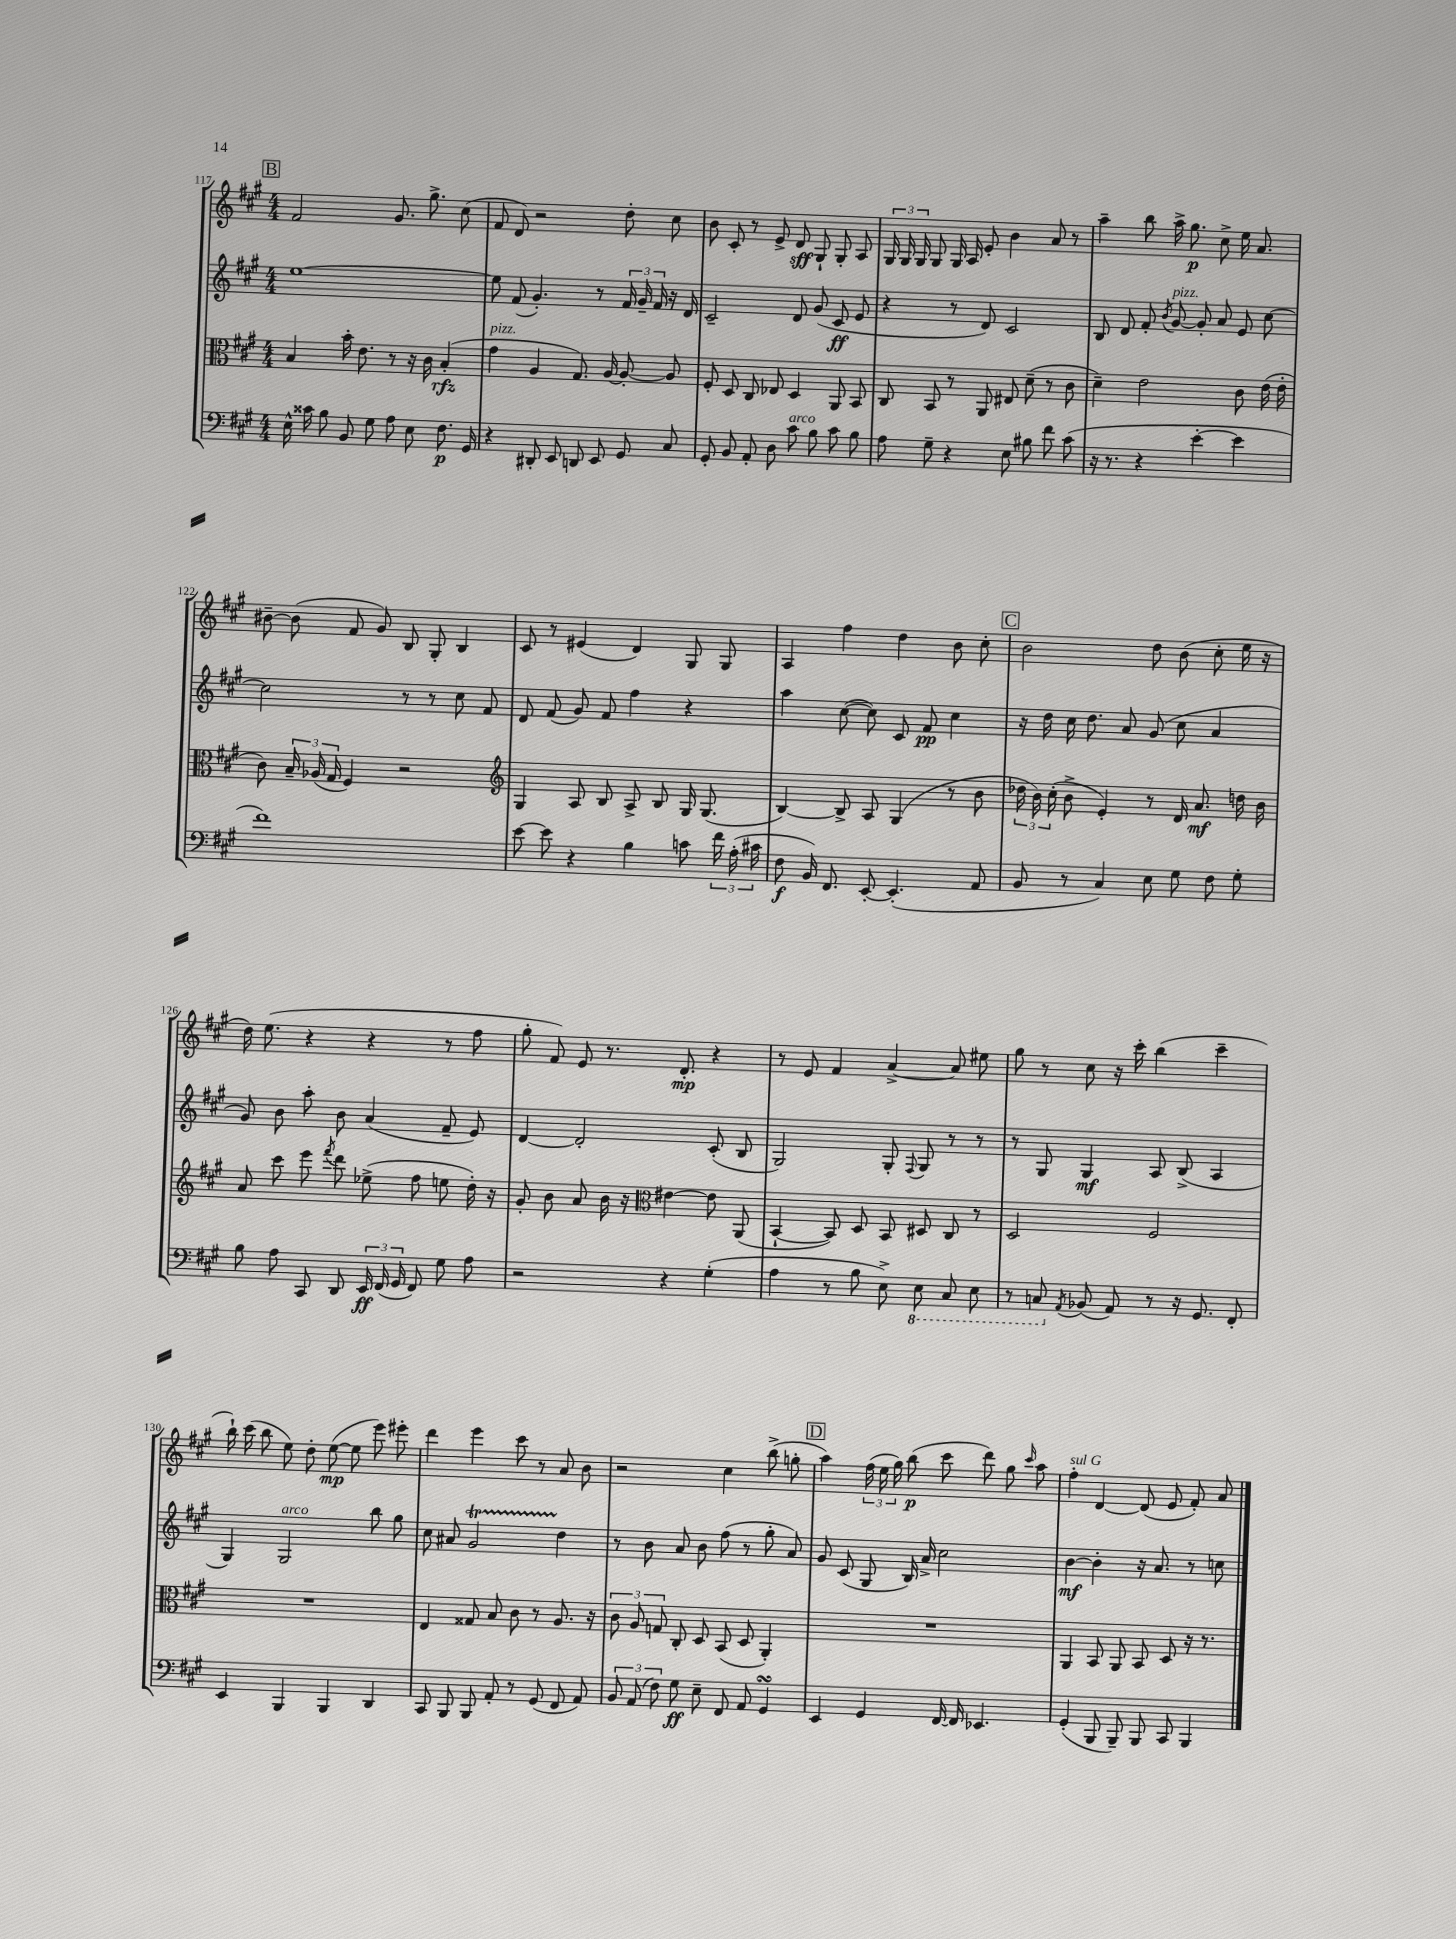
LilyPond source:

<<
\new StaffGroup <<
\new Staff = "s0" {
    \clef treble \key a \major \numericTimeSignature \time 4/4
    \autoBeamOff \mark \markup { \box "B" } fis'2 gis'8. gis''8.-> cis''8( |
    fis'8 d'8) r2 d''8-. cis''8 |
    b'8 cis'8-. r8 e'8-> d'8\sff gis8-! gis8-. a8 |
    \tuplet 3/2 { gis16 gis16 gis16 } gis8 gis16 a16 e'8-. b'4 a'8 r8 |
    a''4-- b''8 a''16-> gis''8.\p cis''8-> e''16 a'8. |
    bis'8~-- bis'8( fis'8 gis'8) b8 gis8-. b4 |
    cis'8 r8 eis'4( d'4) gis8 gis8 |
    a4 fis''4 d''4 b'8 cis''8-. |
    \mark \markup { \box "C" } b'2 d''8 b'8( cis''8-. e''16 r16 |
    d''16) e''8.( r4 r4 r8 fis''8 |
    gis''8-. fis'8) e'8 r8. d'8.-.\mp r4 |
    r8 e'8 fis'4 a'4~-> a'8 eis''8 |
    gis''8 r8 cis''8 r16 cis'''16-. b''4( cis'''4-- |
    b''16-!) cis'''16( b''8 e''8) d''8-. e''8~\mp( e''8 e'''8) eis'''8-. |
    d'''4 e'''4 cis'''8 r8 a'8 b'8 |
    r2 cis''4 b''8->( g''8-. |
    \mark \markup { \box "D" } a''4) \tuplet 3/2 { fis''16( e''16 gis''16) } b''8\p( cis'''8 d'''8) gis''8 \grace { cis'''16 } a''8 |
    fis''4-.^\markup { \italic "sul G" } d'4~ d'8( e'8 fis'8-.) a'8 \bar "|." |
}
\new Staff = "s1" {
    \clef treble \key a \major \numericTimeSignature \time 4/4
    \autoBeamOff \mark \markup { \box "B" } e''1~ |
    e''8 fis'8( gis'4.-.) r8 \tuplet 3/2 { fis'16 gis'16-- fis'16 } r16 d'16 |
    cis'2-- d'8 gis'8( cis'8\ff e'8 |
    r4 r8 d'8) cis'2 |
    b8 d'8 fis'8-. \acciaccatura { b'8 } gis'8~^\markup { \italic "pizz." } gis'8-. a'8 e'8 cis''8~ |
    cis''2 r8 r8 cis''8 fis'8 |
    d'8 fis'8( gis'8) fis'8 fis''4 r4 |
    a''4 cis''8~( cis''8) cis'8 fis'8\pp cis''4 |
    \mark \markup { \box "C" } r16 d''16 cis''16 d''8. a'8 gis'8( cis''8 a'4 |
    gis'8) b'8 a''8-. b'8 a'4( fis'8-- e'8) |
    d'4~ d'2-. cis'8-.( b8 |
    gis2) gis8-. \appoggiatura { fis8 } gis8 r8 r8 |
    r8 gis8 gis4\mf a8 b8->( a4 |
    gis4) gis2^\markup { \italic "arco" } b''8 gis''8 |
    cis''8 ais'8 gis'2\startTrillSpan d''4\stopTrillSpan |
    r8 b'8 a'8 b'8 fis''8( r8 gis''8-. a'8) |
    \mark \markup { \box "D" } gis'8 cis'8( gis8 b16) a'16-> cis''2 |
    b'4~\mf b'4-. r16 a'8. r8 c''8 \bar "|." |
}
\new Staff = "s2" {
    \clef alto \key a \major \numericTimeSignature \time 4/4
    \autoBeamOff \mark \markup { \box "B" } b4 b'16-. e'8. r8 r16 cis'16 b4-.\rfz( |
    gis'4^\markup { \italic "pizz." } a4 gis8.) a16~ a8~-. a8 |
    fis8-. d8 cis8 ees8 d4 a,8 b,8 |
    cis8 b,8 r8 a,8 eis8 d'8--( r8 cis'8 |
    d'4--) e'2 cis'8 e'16( e'16-. |
    cis'8) \tuplet 3/2 { b16-- aes16( gis16 } fis4) r2 |
    \clef treble gis4 a8 b8 a8-> b8 gis16 gis8.( |
    b4~) b8-> a8 gis4( r8 b'8 |
    \mark \markup { \box "C" } \tuplet 3/2 { des''16 b'16) cis''16-.( } b'8-> e'4-.) r8 d'16 a'8.\mf d''16 b'16 |
    a'8 cis'''8 e'''8 \acciaccatura { fis'''8 } d'''8 ees''8->( fis''8 e''8 d''16-.) r16 |
    gis'8-. b'8 a'8 b'16 r16 \clef alto eis'4~ eis'8 a,8( |
    b,4~-! b,8) d8 b,8 dis8 cis8 r8 |
    d2 fis2 |
    R1 |
    e4 gisis8 b8 cis'8 r8 a8. r16 |
    \tuplet 3/2 { cis'8 a8 g8 } cis8-. d8 b,8( d8 a,4-.) |
    \mark \markup { \box "D" } R1 |
    a,4 b,8 a,8 b,8 d8 r16 r8. \bar "|." |
}
\new Staff = "s3" {
    \clef bass \key a \major \numericTimeSignature \time 4/4
    \autoBeamOff \mark \markup { \box "B" } e16-^ cisis'16 b8 b,8 gis8 a8 e8 fis8.\p gis,16 |
    r4 dis,8-. e,8 d,8 e,8 gis,8 cis8 |
    gis,8-. b,8 a,8-. d8 cis'8^\markup { \italic "arco" } b8 cis'8 b8 |
    a8 gis8-- r4 e8 bis8 fis'8 cis'8( |
    r16 r8. r4 e'4~-. e'4 |
    fis'1) |
    e'8~ e'8 r4 b4 c'8 \tuplet 3/2 { fis'16 a16-.( cis'16 } |
    fis8\f b,16) fis,8. e,8~-. e,4.-.( a,8 |
    \mark \markup { \box "C" } b,8 r8 cis4) e8 gis8 fis8 gis8-. |
    b8 a8 cis,8 d,8 \tuplet 3/2 { e,16\ff fis,16( gis,16 } fis,8) gis8 a8 |
    r2 r4 gis4-.( |
    a4 r8 b8 e8->) \ottava #-1 e,8 cis,8 e,8 |
    r8 c,8 \ottava #0 \acciaccatura { a,8 } bes,8( a,8) r8 r16 gis,8. fis,8-. |
    e,4 b,,4 b,,4 d,4 |
    cis,8 b,,8 b,,8 a,8-. r8 gis,8( fis,8 a,8) |
    \tuplet 3/2 { b,8 a,8( fis8) } gis8\ff e8-- fis,8 a,8 gis,4\turn |
    \mark \markup { \box "D" } e,4 gis,4 fis,16~ fis,16 ees,4. |
    gis,4-.( b,,8 b,,8--) b,,8 cis,8 b,,4 \bar "|." |
}
>>
>>
\layout { \context { \Score currentBarNumber = #117 } }
